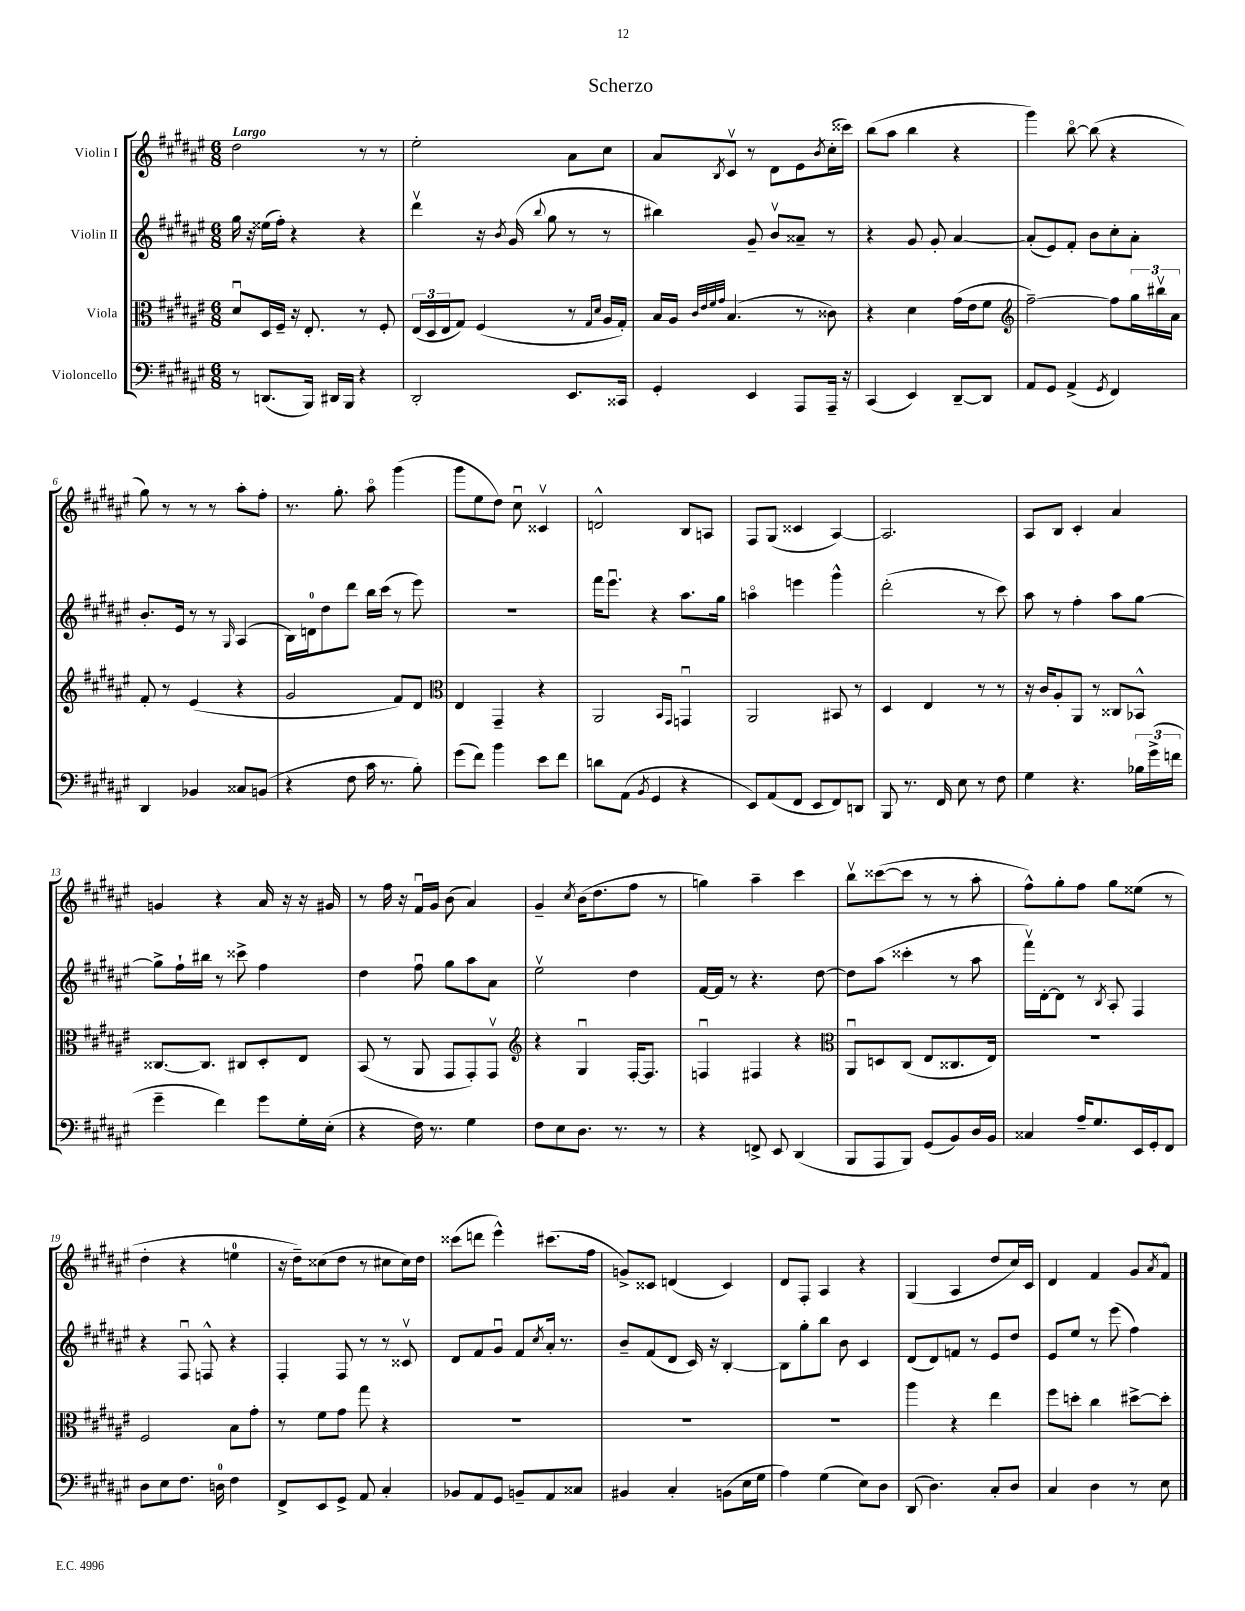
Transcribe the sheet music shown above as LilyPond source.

\header { title = "Scherzo" }
<<
\new StaffGroup <<
\new Staff = "s0" \with { instrumentName = "Violin I" } {
    \clef treble \key fis \major \numericTimeSignature \time 6/8 \tempo "Largo"
    dis''2 r8 r8 |
    eis''2-. ais'8 cis''8 |
    ais'8 \acciaccatura { b8 } cis'8\upbow r8 dis'8 eis'8 \acciaccatura { b'8 } cis''16-.( cisis'''16) |
    b''8( ais''8 b''4 r4 |
    gis'''4) b''8~\flageolet b''8( r4 |
    gis''8) r8 r8 r8 ais''8-. fis''8-. |
    r8. gis''8.-. ais''8\flageolet gis'''4( |
    gis'''8 eis''8 dis''8) cis''8\downbow cisis'4\upbow |
    d'2-^ b8 a8 |
    fis8 gis8( cisis'4 ais4~) |
    ais2. |
    ais8 b8 cis'4-. ais'4 |
    g'4 r4 ais'16 r16 r16 gis'16 |
    r8 fis''16 r16 fis'16\downbow gis'16 b'8( ais'4) |
    gis'4-- \acciaccatura { cis''8 } b'16( dis''8. fis''8 r8 |
    g''4) ais''4-- cis'''4 |
    b''8\upbow cisis'''8~( cisis'''8 r8 r8 ais''8-. |
    fis''8-^) gis''8-. fis''8 gis''8 eisis''8( r8 |
    dis''4-. r4 e''4-0 |
    r16 dis''16--) cisis''8( dis''8 r8 cis''8 cis''16) dis''16 |
    cisis'''8( d'''8 eis'''4-^) cis'''8.( fis''16 |
    g'8->) cisis'8 d'4( cisis'4) |
    dis'8 fis8-. ais4 r4 |
    gis4( ais4 dis''8 cis''16) cis'16 |
    dis'4 fis'4 gis'8 \acciaccatura { ais'8 } fis'8\flageolet \bar "|." |
}
\new Staff = "s1" \with { instrumentName = "Violin II" } {
    \clef treble \key fis \major \numericTimeSignature \time 6/8
    gis''16 r16 eisis''16( fis''16-.) r4 r4 |
    dis'''4\upbow r16 \acciaccatura { b'8 } gis'16( \appoggiatura { b''8 } gis''8 r8 r8 |
    bis''4) gis'8-- b'8\upbow aisis'8-- r8 |
    r4 gis'8 gis'8-. ais'4~ |
    ais'8-.( eis'8) fis'8-. b'8 cis''8-. ais'8-. |
    b'8.-. eis'16 r8 r8 \grace { gis16 } ais4( |
    b16) d'16-0 dis''8 dis'''8 b''16 cis'''16( r8 eis'''8) |
    R2. |
    fis'''16 eis'''8.\downbow r4 ais''8. gis''16 |
    a''4\flageolet e'''4 gis'''4-^ |
    dis'''2-.( r8 cis'''8) |
    ais''8 r8 fis''4-. ais''8 gis''8~ |
    gis''8-> fis''16-! bis''16 r8 cisis'''8-> fis''4 |
    dis''4 fis''8\downbow gis''8 ais''8 ais'8 |
    eis''2\upbow dis''4 |
    fis'16~ fis'16 r8 r4. dis''8~ |
    dis''8 ais''8( cisis'''4-. r8 ais''8 |
    fis'''16\upbow) dis'16~-. dis'8 r8 \acciaccatura { b8 } ais8-. fis4 |
    r4 fis8\downbow f8-^ r4 |
    fis4-. fis8 r8 r8 cisis'8\upbow |
    dis'8 fis'8 gis'8\downbow fis'8 \acciaccatura { cis''8 } ais'16-. r8. |
    b'8-- fis'8( dis'8 cis'16) r16 b4~-. |
    b8 gis''8-. b''8 b'8 cis'4 |
    dis'8( dis'8) f'8 r8 eis'8 dis''8 |
    eis'8 eis''8 r8 eis'''8( fis''4) \bar "|." |
}
\new Staff = "s2" \with { instrumentName = "Viola" } {
    \clef alto \key fis \major \numericTimeSignature \time 6/8
    dis'8\downbow dis16 fis16-- r16 eis8.-. r8 fis8-. |
    \tuplet 3/2 { eis16( dis16 eis16 } gis8) fis4( r8 \grace { gis16 dis'16 } ais16 gis16-.) |
    b16 ais16 \grace { cis'32 eis'32 fis'32 gis'32 } b4.( r8 cisis'8) |
    r4 dis'4 gis'16( eis'16 fis'8 |
    \clef treble fis''2~--) fis''8 \tuplet 3/2 { gis''16 bis''16\upbow ais'16 } |
    fis'8-. r8 eis'4( r4 |
    gis'2 fis'8) dis'8 |
    \clef alto eis4 gis,4-- r4 |
    ais,2 \grace { b,16 gis,16 } g,4\downbow |
    ais,2 bis,8 r8 |
    dis4 eis4 r8 r8 |
    r16 cis'16 ais8-. ais,8 r8 cisis8 bes,8-^ |
    cisis8.~ cisis8. cis8 dis8-. eis8 |
    b,8( r8 ais,8 gis,8 gis,8-.) gis,8\upbow |
    \clef treble r4 gis4\downbow fis16~-. fis8. |
    f4\downbow fis4 r4 |
    \clef alto ais,8\downbow d8 cis8( eis8 cisis8. eis16) |
    R2. |
    fis2 b8 gis'8-. |
    r8 fis'8 gis'8 gis''8 r4 |
    R2. |
    R2. |
    R2. |
    ais''4 r4 eis''4 |
    fis''8 d''8-. cis''4 dis''8~-> dis''8-. \bar "|." |
}
\new Staff = "s3" \with { instrumentName = "Violoncello" } {
    \clef bass \key fis \major \numericTimeSignature \time 6/8
    r8 d,8.( b,,16) dis,16 b,,16 r4 |
    dis,2-. eis,8. cisis,16 |
    gis,4-. eis,4 ais,,8 ais,,16-- r16 |
    cis,4( eis,4) dis,8~-- dis,8 |
    ais,8 gis,8 ais,4->( \acciaccatura { gis,8 } fis,4) |
    dis,4 bes,4 cisis8 b,8( |
    r4 fis8 cis'16 r8. b8-.) |
    gis'8( fis'8) b'4 eis'8 fis'8 |
    d'8 ais,8( \acciaccatura { b,8 } gis,4 r4 |
    eis,8) ais,8( fis,8 eis,8 fis,8) d,8 |
    b,,8 r8. fis,16 eis8 r8 fis8 |
    gis4 r4. \tuplet 3/2 { bes16 gis'16->( f'16 } |
    gis'4-- fis'4) gis'8 gis16-. eis16-.( |
    r4 fis16) r8. gis4 |
    fis8 eis8 dis8. r8. r8 |
    r4 f,8-> eis,8 dis,4( |
    b,,8 ais,,8 b,,8) gis,8( b,8) dis16 b,16 |
    cisis4 ais16-- gis8. eis,16 gis,16-. fis,8 |
    dis8 eis8 fis8. d16-0 fis4 |
    fis,8-> eis,8 gis,8-> ais,8 cis4-. |
    bes,8 ais,8 gis,8 b,8-- ais,8 cisis8 |
    bis,4 cis4-. b,8( eis16 gis16 |
    ais4) gis4( eis8) dis8 |
    dis,8( dis4.) cis8-. dis8 |
    cis4 dis4 r8 eis8 \bar "|." |
}
>>
>>
